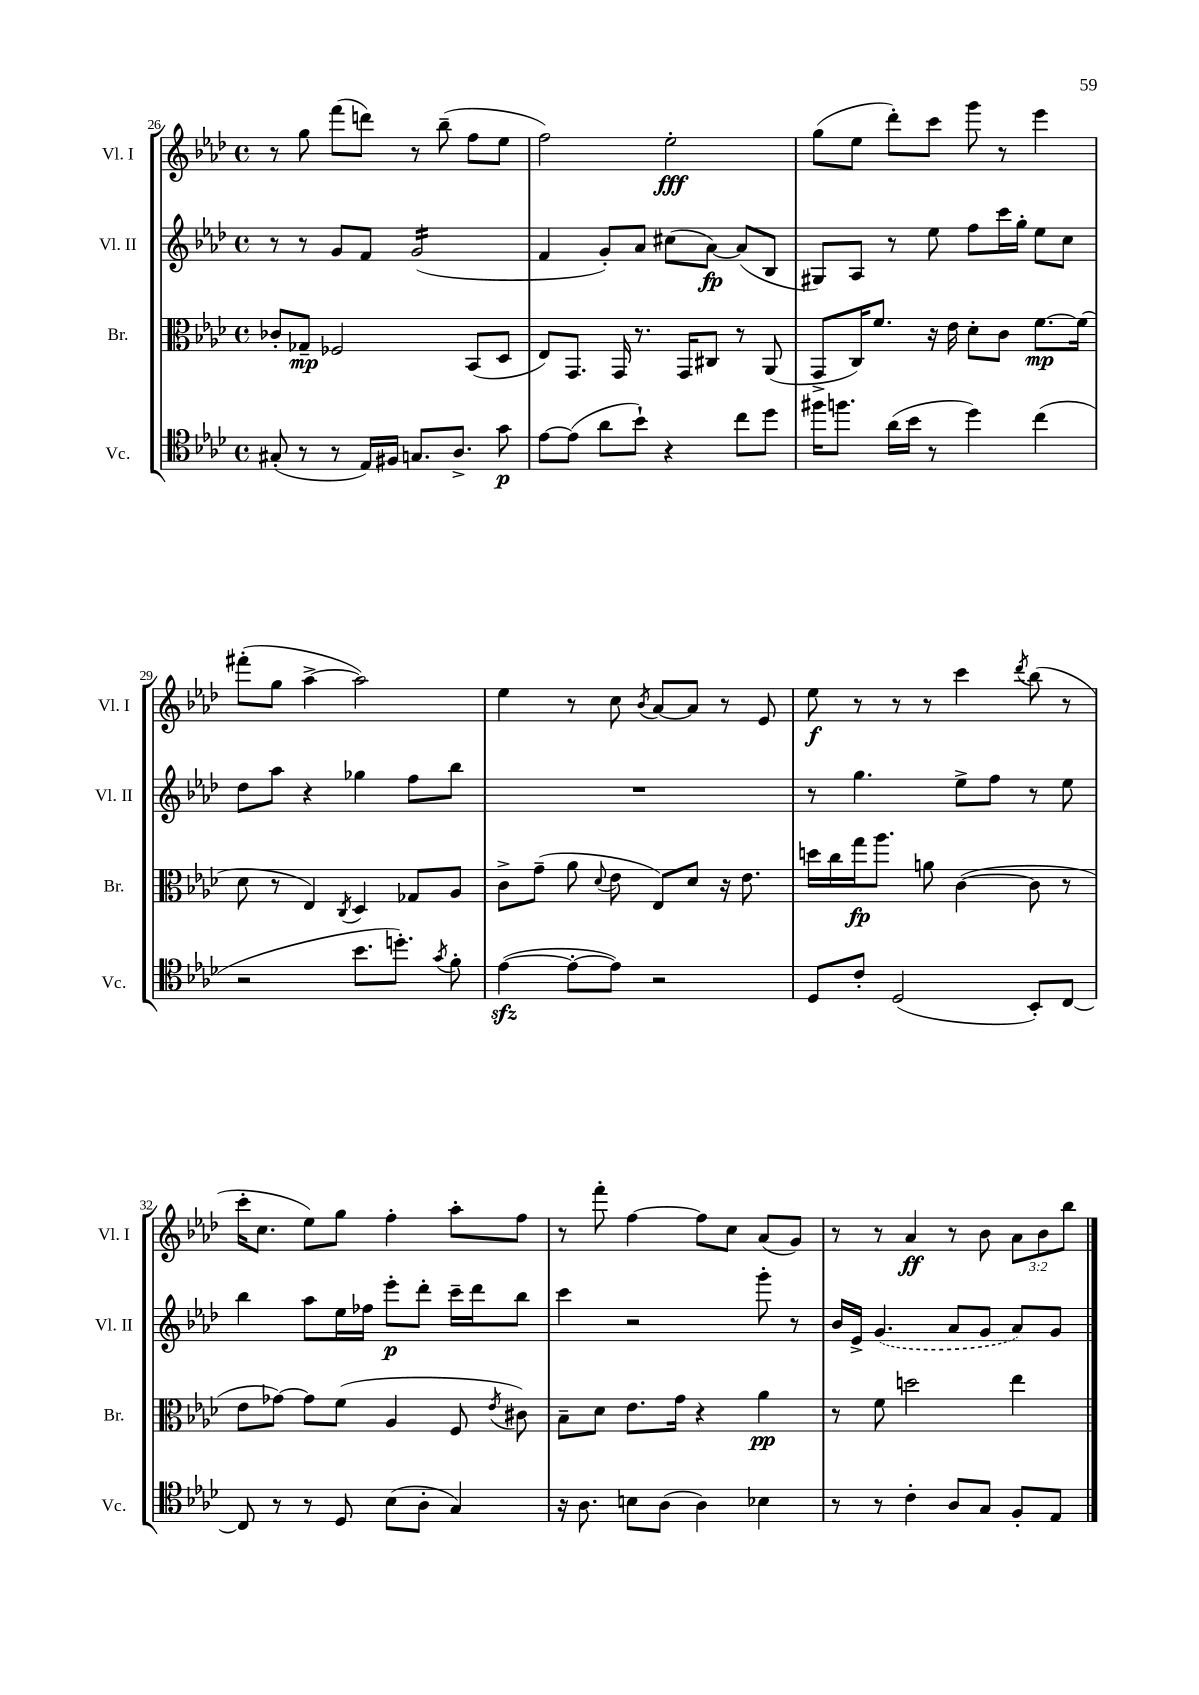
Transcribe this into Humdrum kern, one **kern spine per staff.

**kern	**kern	**kern	**kern
*staff4	*staff3	*staff2	*staff1
*clefC4	*clefC3	*clefG2	*clefG2
*k[b-e-a-d-]	*k[b-e-a-d-]	*k[b-e-a-d-]	*k[b-e-a-d-]
*M4/4	*M4/4	*M4/4	*M4/4
*met(c)	*met(c)	*met(c)	*met(c)
(8G#'	8c-'	8r	8r
8r	8G-~	8r	8gg
8r	2F-	8g	(8fff
16E-)	.	8f	8ddd)
16F#	.	.	.
8.G	.	(2g	8r
.	.	.	(8bb-~
8.A-^	.	.	.
.	(8BB-	.	8ff
8g	8D-	.	8ee-
=	=	=	=
[8e-	8E-)	4f	2ff)
(8e-]	8.GG	.	.
8a-	.	8g')	.
.	16GG	.	.
8b-`)	8.r	8a-	.
4r	.	(8cc#	2ee-'
.	16GG	.	.
.	8C#	[8a-)	.
8cc	8r	(8a-]	.
8dd-	(8AA-	8B-	.
=	=	=	=
16ff#	8GG^	8G#)	(8gg
8.ff	.	.	.
.	16C)	8A-	8ee-
.	8.f	.	.
(16a-	.	8r	8ddd-')
16b-	.	.	.
8r	16r	8ee-	8ccc
.	16e-	.	.
4dd-)	8d-'	8ff	8ggg
.	8c	16ccc	8r
.	.	16gg'	.
(4cc	[8.f	8ee-	4eee-
.	.	8cc	.
.	(16f]	.	.
=	=	=	=
2r	8d-	8dd-	(8fff#'
.	8r	8aa-	8gg
.	4E-)	4r	[4aa-^
.	8qC	.	.
8.b-	4D-	4gg-	2aa-])
8.dd')	.	.	.
.	8G-	8ff	.
8qg	.	.	.
8f'	8A-	8bb-	.
=	=	=	=
([4e-	8c^	1r	4ee-
.	(8g~	.	.
8e-'_	8a-	.	8r
.	8qqd-	.	.
8e-])	8e-	.	8cc
.	.	.	8qb-
2r	8E-)	.	[8a-
.	8d-	.	8a-]
.	16r	.	8r
.	8.e-	.	.
.	.	.	8e-
=	=	=	=
8D-	16dd	8r	8ee-
.	16cc	.	.
8c'	16gg	4.gg	8r
.	8.aa-	.	.
(2D-	.	.	8r
.	8a	.	8r
.	([4c	8ee-^	4ccc
.	.	8ff	.
.	.	.	8qddd-
8BB-')	8c]	8r	(8bb-
[8C	8r	8ee-	8r
=	=	=	=
8C]	8e-	4bb-	16ccc'
.	.	.	8.cc
8r	[8g-)	.	.
8r	8g-]	8aa-	8ee-)
8D-	(8f	16ee-	8gg
.	.	16ff-	.
(8B-	4A-	8eee-'	4ff'
8A-'	.	8ddd-'	.
4G)	8F	16ccc~	8aa-'
.	.	16ddd-	.
.	8qe-	.	.
.	8c#)	8bb-	8ff
=	=	=	=
16r	8B-~	4ccc	8r
8.A-	.	.	.
.	8d-	.	8fff'
8B	8.e-	2r	[4ff
(8A-	.	.	.
.	16g	.	.
4A-)	4r	.	8ff]
.	.	.	8cc
4B-	4a-	8ggg'	(8a-
.	.	8r	8g)
=	=	=	=
8r	8r	16b-	8r
.	.	16e-^	.
8r	8f	(4.g	8r
4c'	2dd	.	4a-
8A-	.	8a-	8r
8G	.	8g	8b-
8F'	4ee-	8a-)	12a-
.	.	.	12b-
8E-	.	8g	.
.	.	.	12bb-
==	==	==	==
*-	*-	*-	*-
